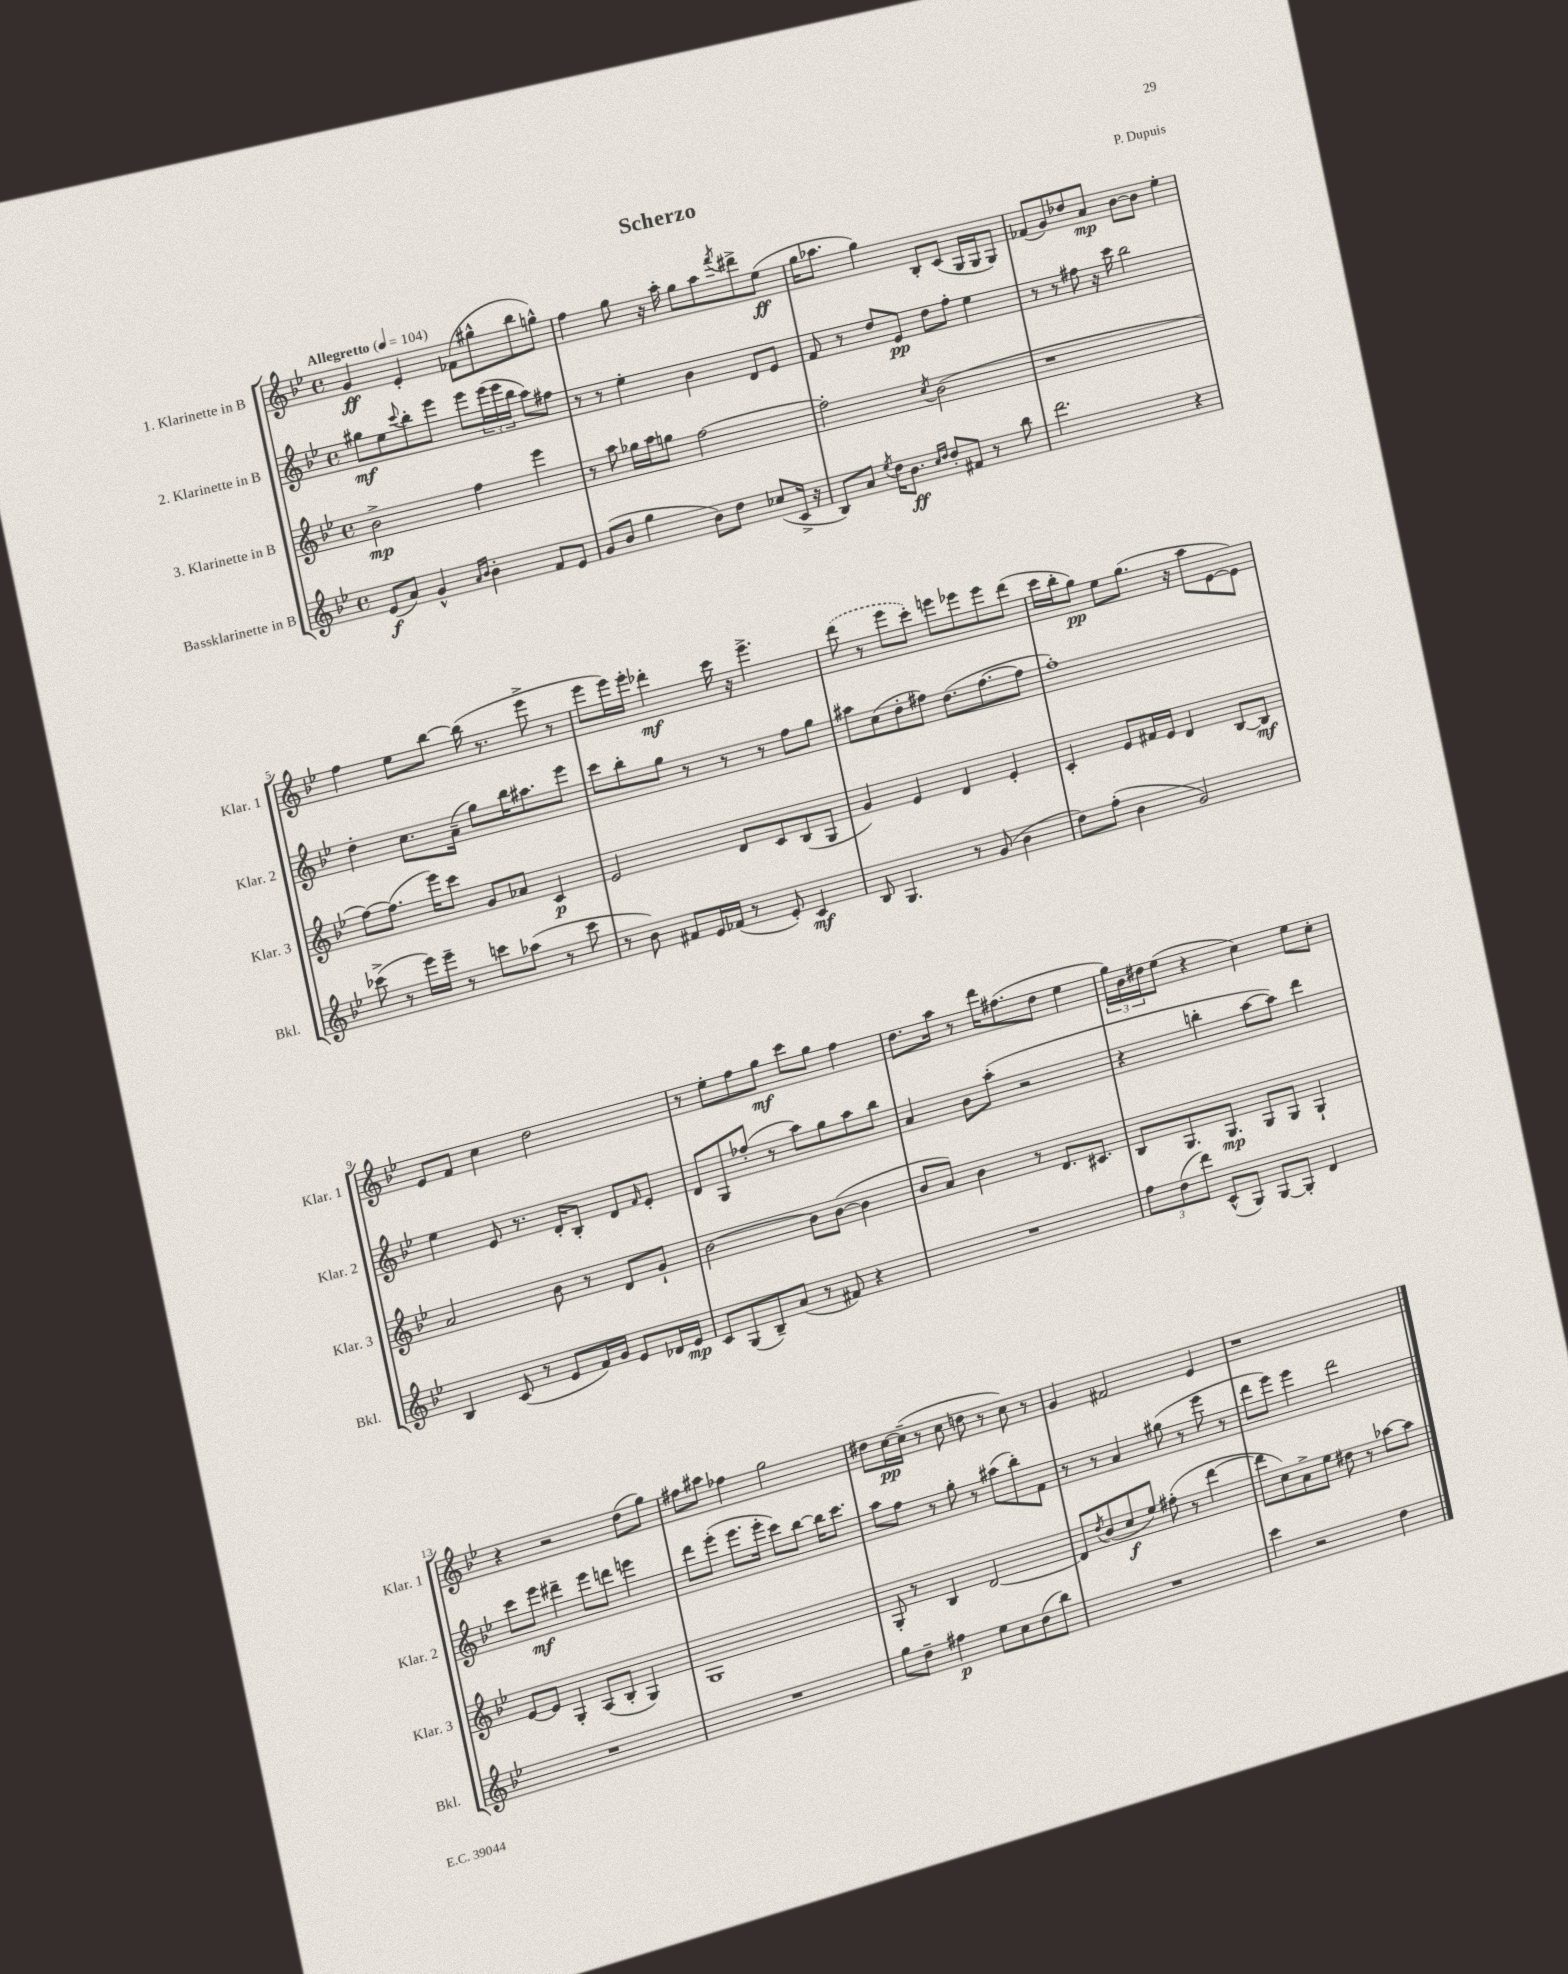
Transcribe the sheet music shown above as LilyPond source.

\header { title = "Scherzo" composer = "P. Dupuis" }
<<
\new StaffGroup <<
\new Staff = "s0" \with { instrumentName = "1. Klarinette in B" shortInstrumentName = "Klar. 1" } {
    \clef treble \key bes \major \defaultTimeSignature \time 4/4 \tempo "Allegretto" 4 = 104
    g'4\ff ees'4-. fes'8( gis''8-^ bes''8 g''8-^) |
    f''4 g''8 r16 a''16-. g''8 a''8 \acciaccatura { f'''8 } dis'''8-> ees''8\ff( |
    g''16 aes''8. g''4) bes8-. c'8( g16 g16 g8) |
    fes'8( g'8) des''8 a'8\mp bes'8~ bes'8 ees''4-. |
    f''4 ees''8 bes''8~ bes''16( r8. ees'''8-> r8 |
    ees'''8 ees'''16) ees'''16-. des'''4-.\mf c'''16 r16 ees'''4.-> |
    \once \slurDashed d'''8( r8 ees'''8 c'''8-.) e'''8 ees'''8 ees'''8 d'''8( |
    c'''16 bes''16-. g''8\pp) ees''8 g''8.( r16 a''8 ees'8~ ees'8) |
    ees'8 f'8 c''4 d''2 |
    r8 ees''8-. f''8 g''8\mf c'''8 g''8 f''4 |
    d''8. a''16 r8 d'''16 fis''8.( d''8 ees''4 |
    \tuplet 3/2 { g''16) bes'16 dis''16 } ees''8( r4 c''4) ees''8 c''8-. |
    r4 r2 d''8( g''8) |
    fis''8 ais''8 fes''4 g''2 |
    dis''8 c''16~\pp c''16--( r8 c''8 d''8 r8 c''8) r8 |
    g'4 fis'2 ees'4 |
    r1 \bar "|." |
}
\new Staff = "s1" \with { instrumentName = "2. Klarinette in B" shortInstrumentName = "Klar. 2" } {
    \clef treble \key bes \major \defaultTimeSignature \time 4/4
    gis''8\mf ees''8 \appoggiatura { c'''8 } bes''8-. ees'''8 ees'''8 \tuplet 3/2 { ees'''16( ees'''16 bes''16 } a''8) fis''8 |
    r8 r8 ees''4-. bes'4 d'8 ees'8 |
    f'8 r8 d''8 ees'8\pp d''8 f''8-. ees''4 |
    r8 r8 fis''8 r16 c'''16 bes''2 |
    d''4-. c''8. a'16--( g''8) bes''16 ais''8. ees'''8 |
    c'''8 bes''8-. g''8 r8 r8 r8 f''8 g''8 |
    ais''8 c''8( d''8-. fis''8) d''8.( fis''8.~ fis''8 |
    f''1-.) |
    ees''4 ees'8 r8. d'16-. bes8-. d'8 \grace { f'16 } ees'8-. |
    d'8 g8 fes''8-.( r8 a''8) g''8 a''8 bes''8 |
    a'4 bes'8 a''8-.( r2 |
    r4 b''4-. a''8~ a''8) d'''4 |
    c'''8 ees'''8\mf dis'''4-- ees'''8 d'''8 e'''4 |
    d'''8 ees'''8-.( ees'''8. ees'''16-. c'''8) bes''8~ bes''16 c'''8. |
    a''8 f''8 r8 g''8-. r8 ais''8( bes''8-.) f'8 |
    r8 r8 a'4 gis''8( r8 ees'''8 r8 |
    d'''8 ees'''8) ees'''4 d'''2 \bar "|." |
}
\new Staff = "s2" \with { instrumentName = "3. Klarinette in B" shortInstrumentName = "Klar. 3" } {
    \clef treble \key bes \major \defaultTimeSignature \time 4/4
    bes'2->\mp f''4 ees'''4 |
    r8 a''8 ges''16 a''16 g''8 f''2~ |
    f''2-. \acciaccatura { c''8 } bes'2( |
    r1 |
    f''8~) f''8.( ees'''16) c'''8 g'8 aes'8 c'4\p |
    ees'2 d'8 c'8 bes8( g8 |
    g'4) ees'4 d'4 ees'4-. |
    c'4-. ees'8 fis'16 ees'16 d'4 bes8~ bes8\mf |
    a'2 bes'8 r8 d'8 g'8-! |
    bes'2~ bes'8 bes'8~( bes'4 |
    bes'8 a'8) bes'4 r8 d'8. cis'8. |
    bes8 g8. g8.\mp g8 g8 g4-! |
    ees'8~ ees'8 g4-. a8( bes8-. g4) |
    g1 |
    g8-. r8 bes4 d'2~ |
    d'8 \acciaccatura { d''8 } bes'8( c''8\f ees''8) fis''8-.( r8 d'''4~ |
    d'''8 c''8) a'8-> ees''8 dis''8 r8 aes''8~ aes''8 \bar "|." |
}
\new Staff = "s3" \with { instrumentName = "Bassklarinette in B" shortInstrumentName = "Bkl." } {
    \clef treble \key bes \major \defaultTimeSignature \time 4/4
    ees'8\f( a'8) g'4-^ \grace { a'16 bes'16 } bes'4-. f'8 ees'8 |
    g'8( bes'8 g''4 bes'8) d''8 ces''8( c'16-> r16 |
    bes8) a'8 \acciaccatura { ees''8 } d''16 bes'8.\ff \grace { c''16 d''16 } d''8-. fis'8 r8 bes''8 |
    d'''2. r4 |
    ces'''8->( r8 ees'''16) ees'''16-- r8 c'''8 aes''8( r8 c'''8 |
    r8 bes'8) fis'8 ees'16 fes'16( r8 ees'8-.) c'4\mf |
    bes8 g4. r8 g'8( bes'4 |
    d''8) f''8-.( bes'4 g'2) |
    bes4 c'8( r8 ees'8 f'16) g'16 ees'8 des'16 ees'16\mp |
    c'8 g8( bes8--) a'8( r8 fis'8) r4 |
    R1 |
    \tuplet 3/2 { f''8 d''8( d'''8) } c'8-^( g8) g8~ g8-. d'4 |
    R1 |
    R1 |
    g''8 d''8-- fis''4\p ees''8 c''8 d''8( bes''8) |
    R1 |
    c'''4 r2 d''4 \bar "|." |
}
>>
>>
